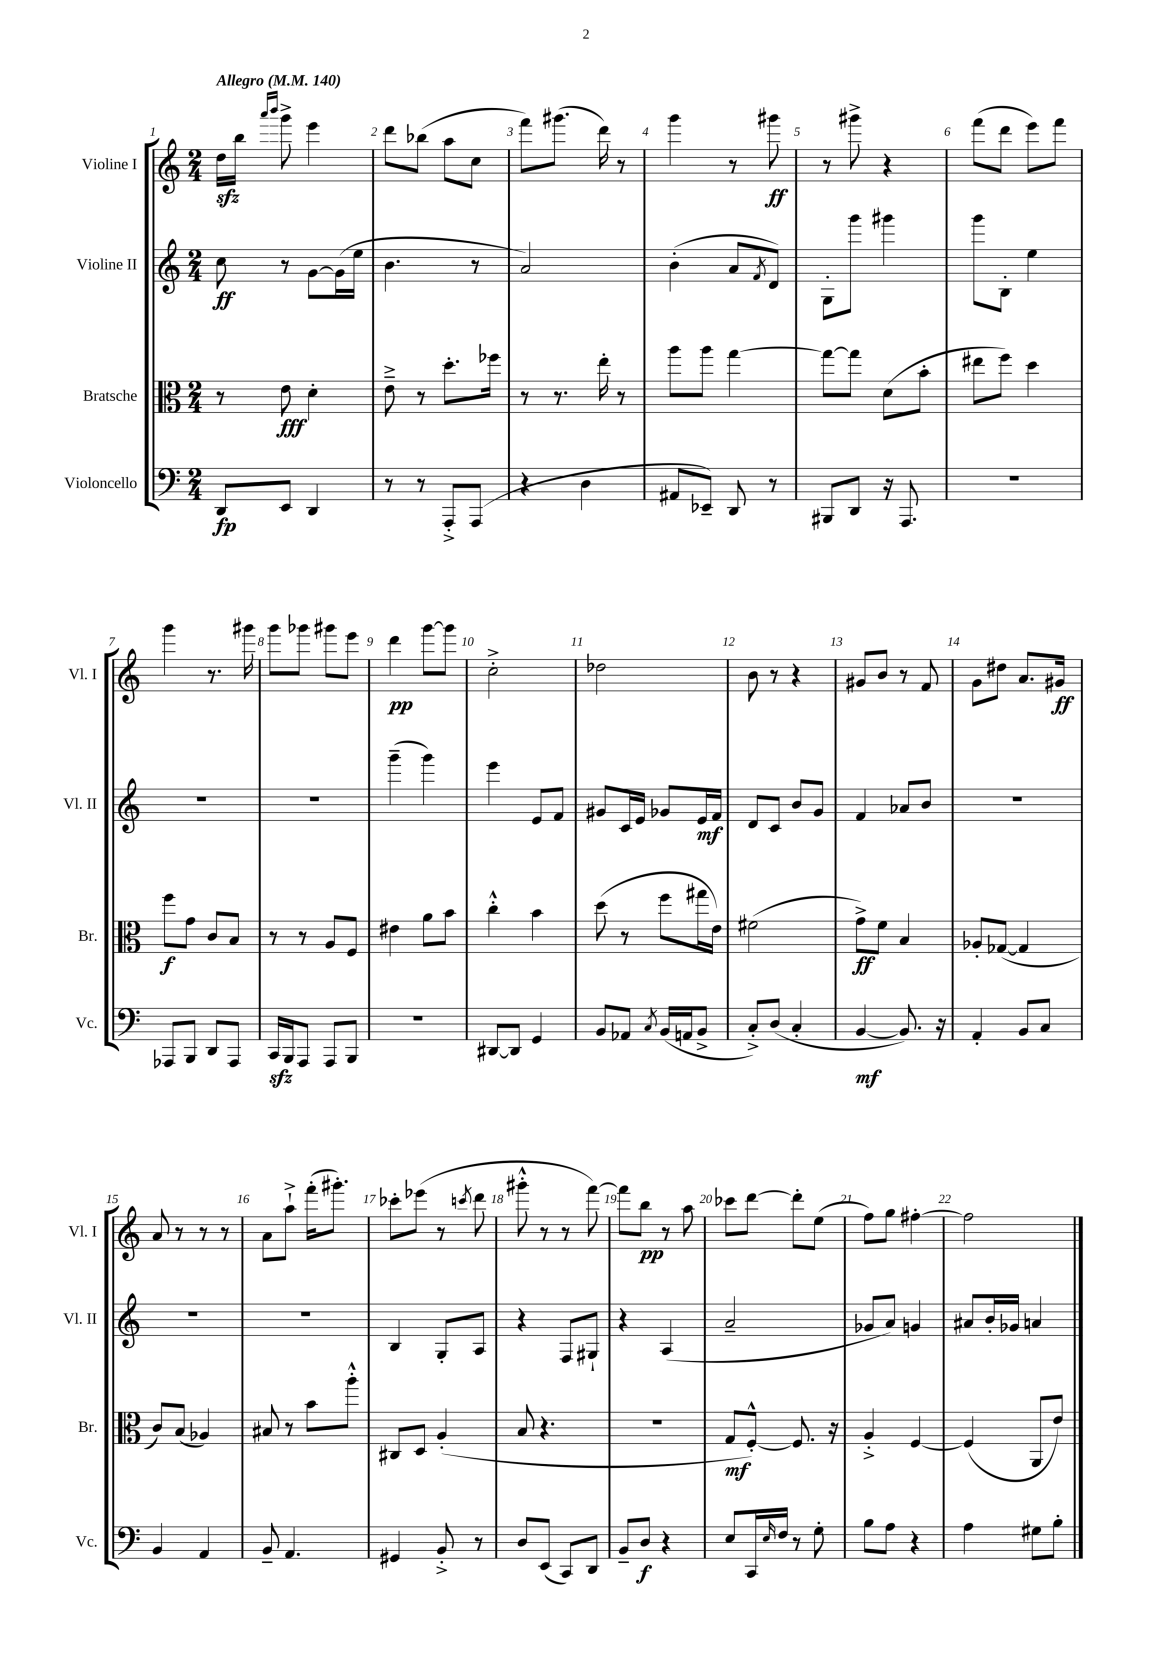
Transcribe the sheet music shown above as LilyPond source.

<<
\new StaffGroup <<
\new Staff = "s0" \with { instrumentName = "Violine I" shortInstrumentName = "Vl. I" } {
    \clef treble \key c \major \numericTimeSignature \time 2/4 \tempo "Allegro" 4 = 140
    d''16\sfz b''16 \grace { a'''16 b'''16 } g'''8-> e'''4 |
    d'''8 bes''8( a''8 c''8 |
    f'''8) gis'''8.( d'''16) r8 |
    g'''4 r8 gis'''8\ff |
    r8 gis'''8-> r4 |
    f'''8( d'''8 e'''8) f'''8 |
    g'''4 r8. gis'''16 |
    g'''8 ges'''8 gis'''8 e'''8 |
    d'''4\pp g'''8~ g'''8 |
    c''2-.-> |
    des''2 |
    b'8 r8 r4 |
    gis'8 b'8 r8 f'8 |
    g'8 dis''8 a'8. gis'16\ff |
    a'8 r8 r8 r8 |
    a'8 a''8-!-> f'''16-.( gis'''8.-.) |
    ces'''8-. ees'''8( r8 \acciaccatura { c'''8 } d'''8 |
    gis'''8-.-^ r8 r8 f'''8~) |
    f'''8 b''8\pp r8 a''8 |
    ces'''8 d'''8~ d'''8-. e''8( |
    f''8) g''8 fis''4~-. |
    fis''2 \bar "|." |
}
\new Staff = "s1" \with { instrumentName = "Violine II" shortInstrumentName = "Vl. II" } {
    \clef treble \key c \major \numericTimeSignature \time 2/4
    c''8\ff r8 g'8~ g'16( e''16 |
    b'4. r8 |
    a'2) |
    b'4-.( a'8 \acciaccatura { f'8 } d'8) |
    g8-. g'''8 gis'''4 |
    g'''8 b8-. e''4 |
    R2 |
    R2 |
    g'''4--( g'''4) |
    e'''4 e'8 f'8 |
    gis'8 c'16 e'16 ges'8 e'16\mf f'16 |
    d'8 c'8 b'8 g'8 |
    f'4 aes'8 b'8 |
    R2 |
    R2 |
    R2 |
    b4 g8-. a8 |
    r4 f8 gis8-! |
    r4 a4( |
    a'2-- |
    ges'8 a'8) g'4 |
    ais'8 b'16-. ges'16 a'4 \bar "|." |
}
\new Staff = "s2" \with { instrumentName = "Bratsche" shortInstrumentName = "Br." } {
    \clef alto \key c \major \numericTimeSignature \time 2/4
    r8 e'8\fff d'4-. |
    e'8---> r8 d''8.-. fes''16 |
    r8 r8. e''16-. r8 |
    a''8 a''8 g''4~ |
    g''8~ g''8 d'8( b'8-. |
    eis''8 f''8) d''4 |
    f''8\f g'8 c'8 b8 |
    r8 r8 a8 f8 |
    eis'4 a'8 b'8 |
    c''4-.-^ b'4 |
    d''8( r8 f''8 gis''16 e'16) |
    fis'2( |
    g'8->\ff) f'8 b4 |
    aes8-. ges8~( ges4 |
    c'8) b8( aes4) |
    bis8 r8 b'8 a''8-.-^ |
    cis8 d8 a4-.( |
    b8 r4. |
    R2 |
    g8\mf f8~-.-^) f8. r16 |
    a4-.-> f4~ |
    f4( a,8 e'8) \bar "|." |
}
\new Staff = "s3" \with { instrumentName = "Violoncello" shortInstrumentName = "Vc." } {
    \clef bass \key c \major \numericTimeSignature \time 2/4
    d,8\fp e,8 d,4 |
    r8 r8 a,,8-.-> a,,8( |
    r4 d4 |
    ais,8 ees,8--) d,8 r8 |
    bis,,8 d,8 r16 a,,8. |
    r2 |
    aes,,8 b,,8 d,8 aes,,8 |
    c,16\sfz b,,16 a,,8 a,,8 b,,8 |
    r2 |
    dis,8~ dis,8 g,4 |
    b,8 aes,8 \acciaccatura { c8 } b,16( a,16 b,8-> |
    c8-.->) d8( c4-. |
    b,4~\mf b,8.) r16 |
    a,4-. b,8 c8 |
    b,4 a,4 |
    b,8-- a,4. |
    gis,4 b,8-.-> r8 |
    d8 e,8( c,8) d,8 |
    b,8-- d8\f r4 |
    e8 c,16 \grace { e16 } f16 r8 g8-. |
    b8 a8 r4 |
    a4 gis8 b8-. \bar "|." |
}
>>
>>
\layout { \context { \Score \override BarNumber.break-visibility = ##(#f #t #t) barNumberVisibility = #all-bar-numbers-visible } }
